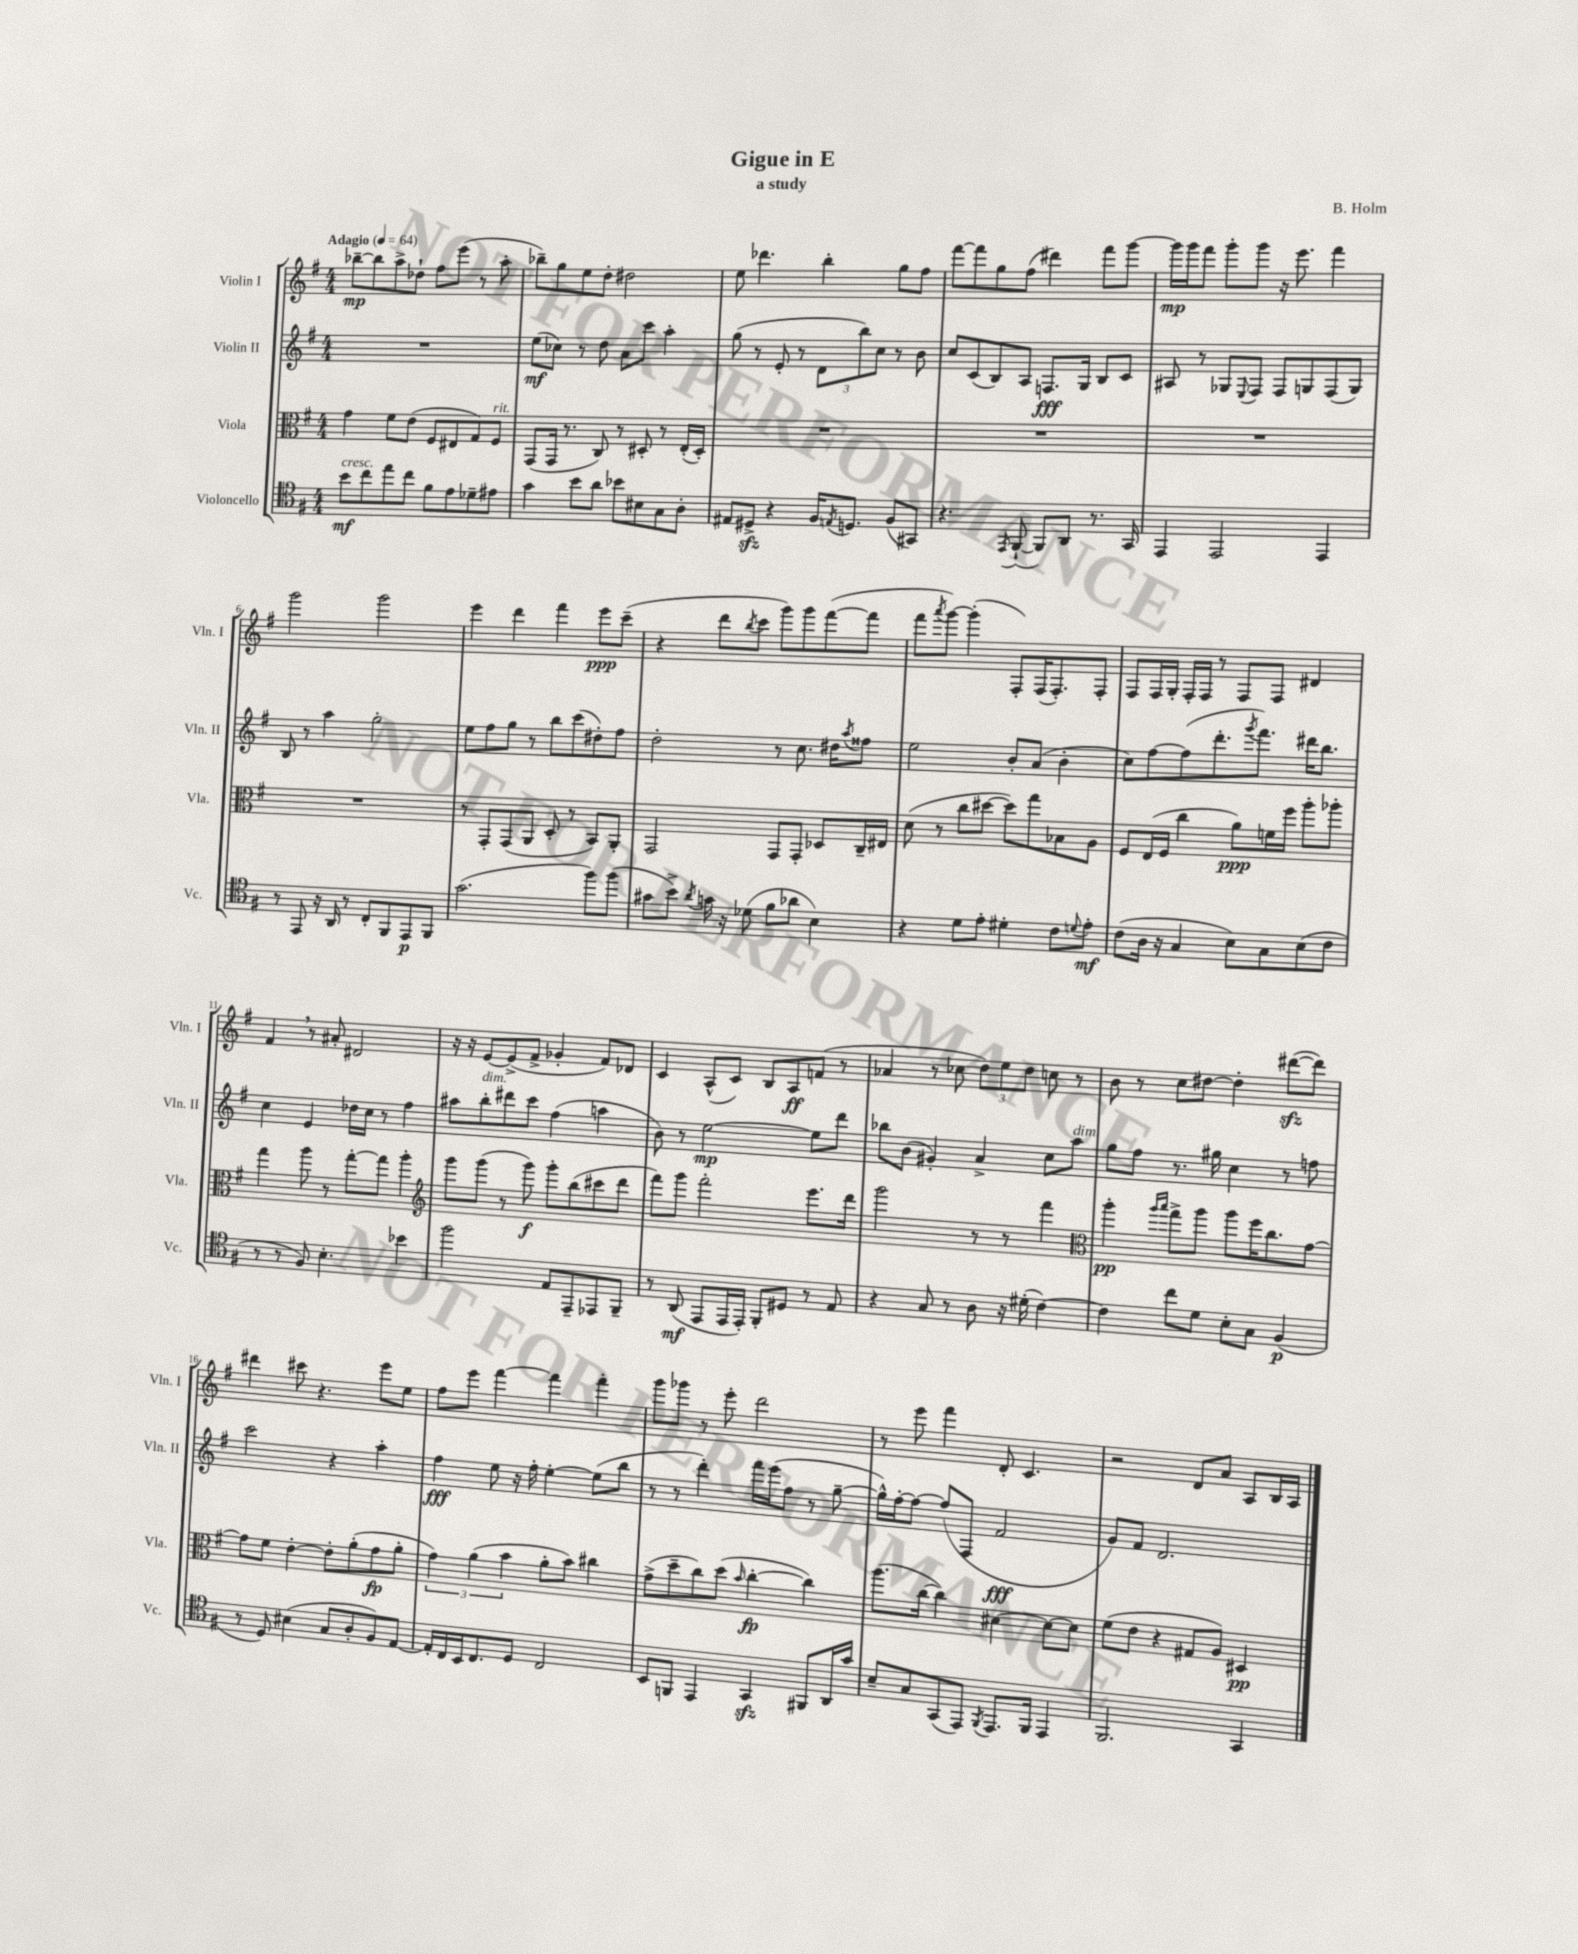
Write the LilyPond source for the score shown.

\header { title = "Gigue in E" composer = "B. Holm" subtitle = "a study" }
<<
\new StaffGroup <<
\new Staff = "s0" \with { instrumentName = "Violin I" shortInstrumentName = "Vln. I" } {
    \clef treble \key g \major \numericTimeSignature \time 4/4 \tempo "Adagio" 4 = 64
    bes''8~--\mp bes''8 a''8-> des''8-! fis''8 e'''8( r8 a''8-. |
    bes''8--) g''8 e''8 d''8-. dis''2 |
    e''8 des'''4. b''4-. g''8 fis''8 |
    fis'''8~ fis'''8 g''8 fis''8( dis'''4) fis'''8 g'''8~ |
    g'''16\mp g'''16 fis'''8 g'''8-. g'''8 r16 e'''8. fis'''4 |
    g'''2 g'''2 |
    e'''4 d'''4 fis'''4 e'''8\ppp c'''8--( |
    r4 d'''8 \acciaccatura { b''8 } c'''8 g'''8) g'''8 fis'''8~( fis'''8 |
    fis'''8 \acciaccatura { a'''8 } g'''8~) g'''4-.( fis8-.) fis16( fis8.-.) fis8-. |
    fis8 fis16 g16-. fis16-. fis16 r8 fis8 fis8 dis'4 |
    fis'4 \breathe r8 ais'8-. dis'2 |
    r16 r16 e'8~ e'8->( fis'8-> ges'4-. fis'8) des'8 |
    c'4 a8-^( c'8) b8 a8\ff f'8( r8 |
    aes'4 r8 ces''8 \tuplet 3/2 { d''8) e''8 d''8 } c''8 r8 |
    b'8 r8 c''8 dis''8~ dis''4-. dis'''8~\sfz( dis'''8) |
    dis'''4 cis'''8 r4. e'''8 e''8 |
    fis''8 e'''8 fis'''4~ fis'''4 fis'''4-. |
    g'''8 ges'''8 r8 e'''8-. d'''2 |
    r8 e'''8 fis'''4 d'8-. c'4. |
    r2 d'8 a'8 a8 b16 a16 \bar "|." |
}
\new Staff = "s1" \with { instrumentName = "Violin II" shortInstrumentName = "Vln. II" } {
    \clef treble \key g \major \numericTimeSignature \time 4/4
    R1 |
    e''8\mf( ces''8) r8 d''8 a'8 c'''8 a''4-. |
    g''8( r8 e'8-. r8 \tuplet 3/2 { d'8 b''8) c''8 } r8 b'8 |
    c''8 c'8( b8) a8 f8.\fff g16 b8 c'8 |
    ais8 r8 ges8 \appoggiatura { e8 } fis8 fis8 g8 fis8( g8) |
    b8 r8 a''4 g''2-. |
    e''8 fis''8 g''8 r8 b''8 c'''8( dis''8-.) fis''8 |
    d''2-. r8 c''8. dis''16 \acciaccatura { a''8 } fisis''8 |
    e''2 b'8-. a'8( b'4-. |
    c''8) fis''8~ fis''8( d'''8.-. \acciaccatura { g'''8 } fis'''8.) dis'''16 b''8. |
    c''4 e'4 des''16 c''16 r8 fis''4 |
    ais''8 b''8-.^\markup { \italic "dim." } dis'''8 c'''8 fis''4( a''4 |
    b'8) r8 e''2~\mp e''8 d'''8 |
    bes''8 b'8( gis'4-.) a'4-> c''8 a''8^\markup { \italic "dim." } |
    g''8 fis''8 r8. gis''16 c''4 r8 f''8 |
    c'''2 r4 a''4-. |
    fis''4\fff e''8 r16 fis''16-. e''4~-. e''8( b''8 |
    r8 r8 d'''4-.) fis'''16 e'''16( fis''8 r8 g''8~-- |
    g''16-^) fis''16~-. fis''8~ fis''8( fis8 fis'2\fff |
    g'8) fis'8 d'2. \bar "|." |
}
\new Staff = "s2" \with { instrumentName = "Viola" shortInstrumentName = "Vla." } {
    \clef alto \key g \major \numericTimeSignature \time 4/4
    g'4 fis'8 e'8( fis8 eis8 g8) fis8^\markup { \italic "rit." } |
    g,8( g,16 r8. c8) r8 dis8-. r8 e16-.( dis16-.) |
    R1 |
    R1 |
    R1 |
    R1 |
    r8 g,8-. g,8( a,8 d8-. r8 b,8) a,8-. |
    g,2 g,8 g,8-. des8 c16-- eis16 |
    d'8( r8 c''8 dis''8~ dis''8) g''8 bes8 a8 |
    fis8 e16( fis16 c''4 a'8\ppp) f'16 fis''16 a''8-. aes''8-. |
    g''4 a''8 r8 g''8~-. g''8 a''4-. |
    \clef treble g'''8 g'''8( r8 g'''8\f) g'''8-. b''8( cis'''8 d'''8 |
    fis'''8) g'''8 fis'''2-. e'''8. d'''16 |
    g'''2 r8 r8 fis'''4 |
    \clef alto a''4-.\pp \grace { a''16 b''16 } g''8-> a''8 a''8 fis''16 c''8. g'8~ |
    g'8 fis'8 e'4~-. e'8-. a'8-.( g'8\fp a'8-. |
    \tuplet 3/2 { g'4) a'4( b'4 } a'8-. b'8) cis''4 |
    g'8->( d''8-- c''8) d''8( \grace { b'16 } c''4~-.\fp c''4) |
    a''8.( c''16~ c''4) dis'4~ dis'8~ dis'8 |
    fis'8( e'8 r4 gis8 a8) dis4\pp \bar "|." |
}
\new Staff = "s3" \with { instrumentName = "Violoncello" shortInstrumentName = "Vc." } {
    \clef tenor \key g \major \numericTimeSignature \time 4/4
    b'8\mf^\markup { \italic "cresc." } c''8 e''8 c''8 fis'8 e'8 des'8-- eis'8 |
    g'4 b'8 a'8 bes'8 bis8 g8 a8-. |
    eis8 dis8->\sfz r4 fis16 \acciaccatura { e8 } d8. fis8( gis,8) |
    r4. \acciaccatura { e,8 } fis,8~-!( fis,8) a,8 r8. g,16 |
    e,4 e,2 e,4 |
    r8 e,8 r16 a,16 r8 c8-. fis,8 e,8\p fis,8 |
    g'2.( fis''8) fis''8( |
    gis'8 b'8->) \acciaccatura { a'8 } g'16 r16 des'8( fis'8 aes'8 b4) |
    r4 d'8 e'8-. dis'4-. c'8 \appoggiatura { d'8 } e'8-.\mf |
    c'8( a16 r16 g4 b8) g8 b8( c'8 |
    r8 r8 fis8) b4.-. bes'4 |
    fis''2 e8 e,8-- ees,8 fis,8-- |
    r8 a,8\mf( e,8 e,16 e,16-.) fis,8-. dis8 r8 e8 |
    r4 g8 r8 a8 r16 dis'16-.( c'4~) |
    c'4 c''8 d'8 b8-. g8 fis4\p( |
    r8 d8) bis4( g8 a8-. fis8) e8~ |
    e16-. c16 b,16 c8. d8 c2 |
    b,8 f,8 e,4 g,4\sfz fis,8 a,16 g'16 |
    b8-- g8 g,8( e,8) \acciaccatura { fis,8 } e,8. fis,16 e,4 |
    fis,2. g,4 \bar "|." |
}
>>
>>
